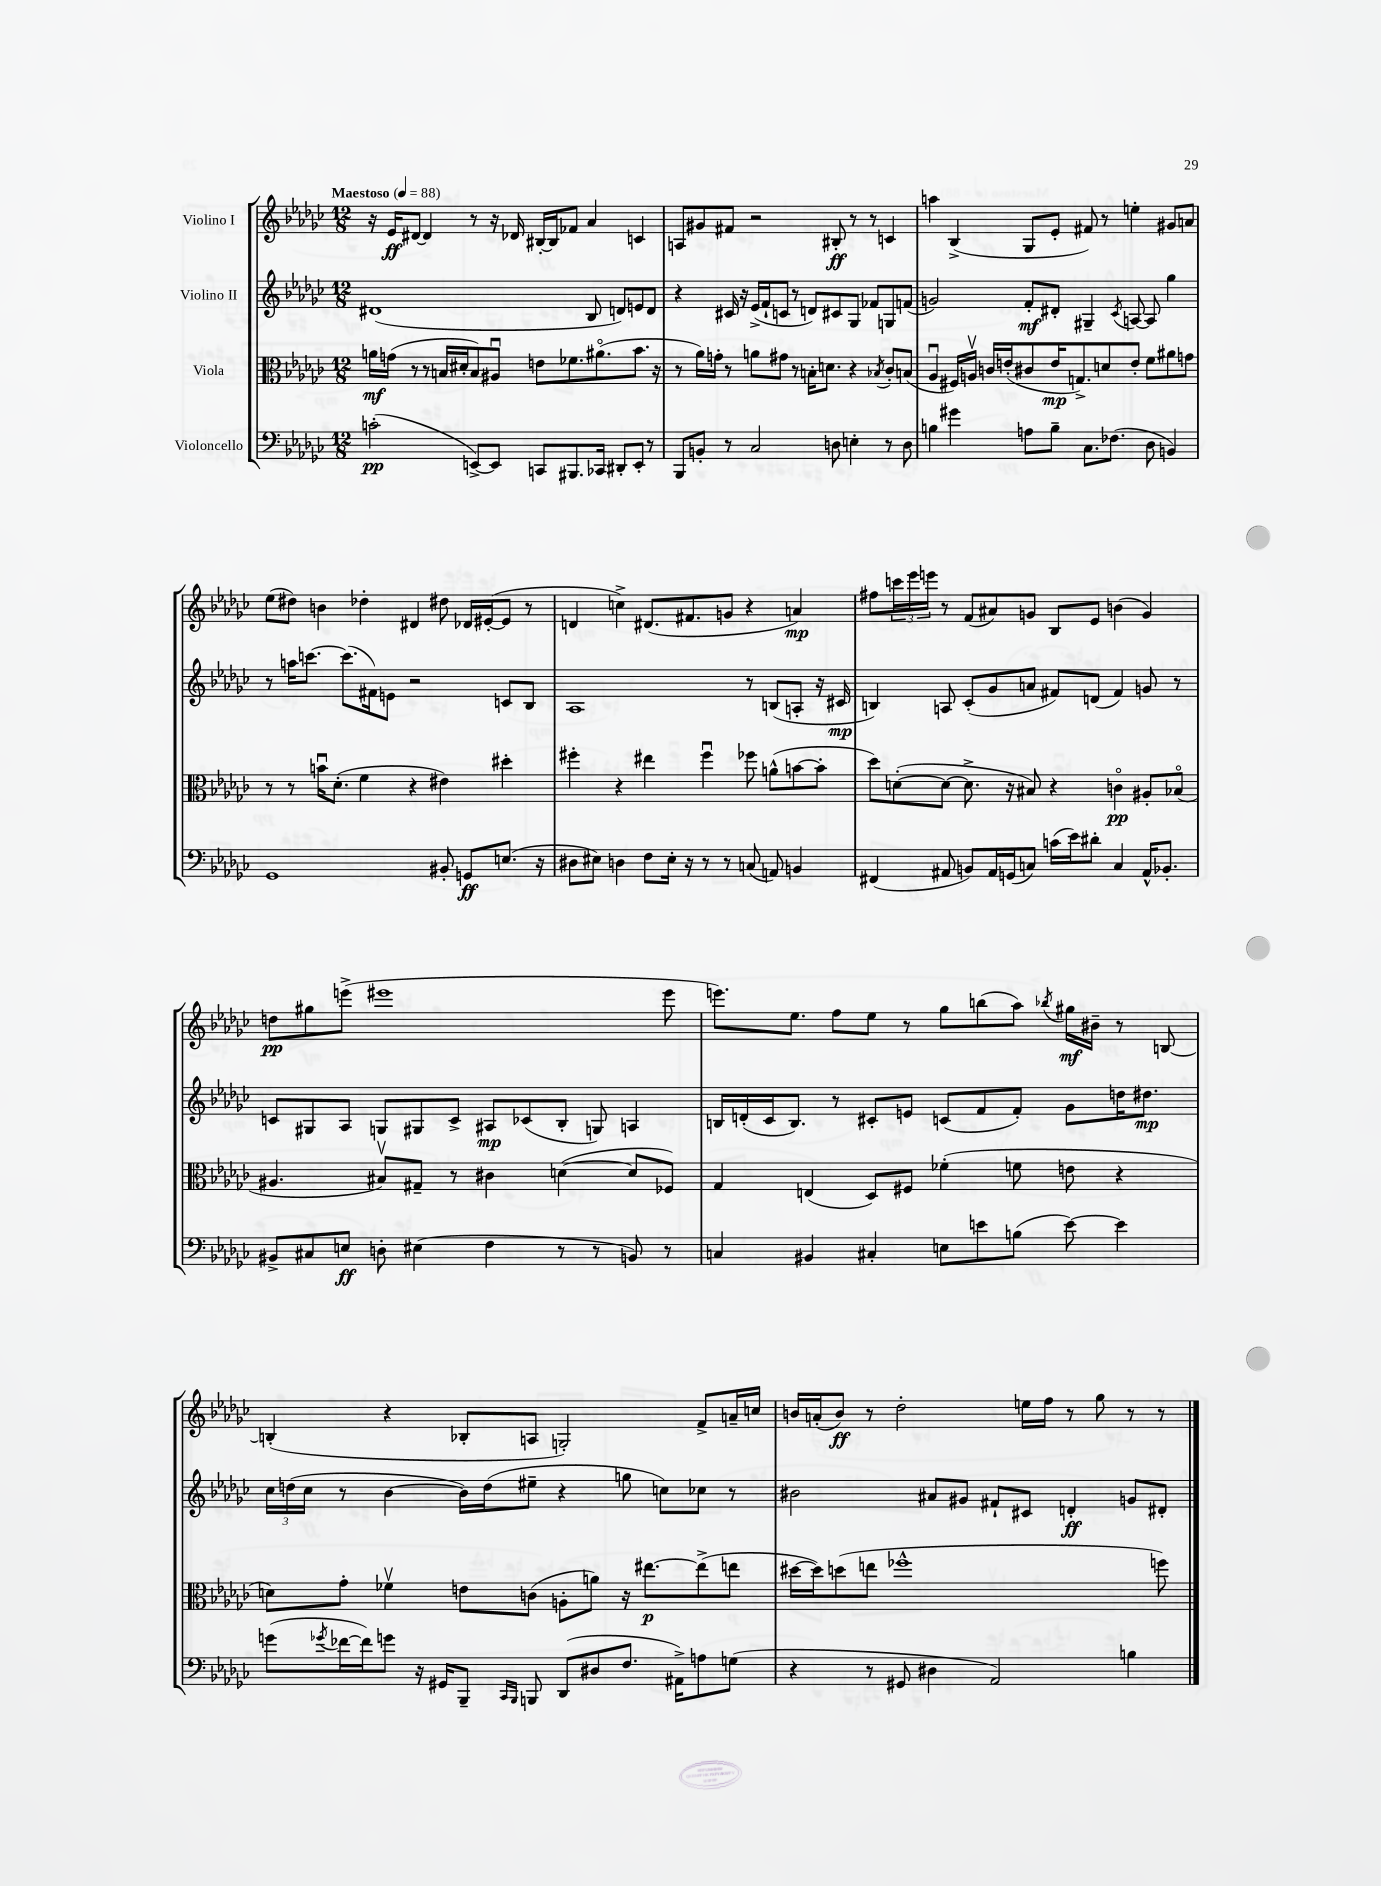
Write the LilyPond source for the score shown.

<<
\new StaffGroup <<
\new Staff = "s0" \with { instrumentName = "Violino I" } {
    \clef treble \key ges \major \numericTimeSignature \time 12/8 \tempo "Maestoso" 4 = 88
    r16 ees'16\ff dis'8~ dis'4 r8 r16 des'16 bis16~-. bis16 fes'8 aes'4 c'4 |
    a8 gis'8 fis'8 r2 bis8-.\ff r8 r8 c'4 |
    a''4 bes4->( ges8 ees'8-. fis'8) r8 e''4-. gis'8 a'8 |
    ees''8( dis''8) b'4 des''4-. dis'4 dis''8 des'16 eis'16~-.( eis'8 r8 |
    d'4 c''4->) dis'8.( fis'8. g'8 r4 a'4\mp) |
    fis''8 \tuplet 3/2 { c'''16 ees'''16 e'''16 } r8 f'8( ais'8) g'8 bes8 ees'8 b'4( g'4) |
    d''8\pp gis''8 e'''8->( eis'''1 eis'''8 |
    e'''8.) ees''8. f''8 ees''8 r8 ges''8 b''8( aes''8) \acciaccatura { bes''8 } gis''16\mf bis'16-- r8 b8~ |
    b4-.( r4 bes8-. a8 g2-.) f'8-> a'16-- c''16 |
    b'16 a'16-.( b'8\ff) r8 des''2-. e''16 f''16 r8 ges''8 r8 r8 \bar "|." |
}
\new Staff = "s1" \with { instrumentName = "Violino II" } {
    \clef treble \key ges \major \numericTimeSignature \time 12/8
    dis'1( bes8 d'8) e'8 d'8 |
    r4 cis'16 r16 ees'16->( f'16-! c'8 r8 d'8) cis'8 ges8 fes'8 g8 f'8( |
    g'2) f'8-.\mf dis'8-. gis4-- \acciaccatura { ces'8 } a8~ a8 ges''4 |
    r8 a''16 c'''8.~ c'''8.( fis'16) e'8 r2 c'8 bes8 |
    aes1 r8 b8( a8-. r16 cis'16\mp |
    b4) a8 ces'8-.( ges'8 a'8 fis'8) d'8( fis'4) g'8 r8 |
    c'8 gis8 aes8 g8 gis8 c'8-> ais8\mp ces'8( bes8-. g8) a4 |
    b16 d'16-.( ces'16 b8.) r8 cis'8-. e'8 c'8( f'8 f'8-.) ges'8 d''16 dis''8.\mp |
    \tuplet 3/2 { ces''16 d''16( ces''16 } r8 bes'4~ bes'16) d''16( eis''8-- r4 g''8 c''8) ces''8 r8 |
    bis'2 ais'8 gis'8 fis'8-! cis'8 d'4-.\ff g'8 dis'8-. \bar "|." |
}
\new Staff = "s2" \with { instrumentName = "Viola" } {
    \clef alto \key ges \major \numericTimeSignature \time 12/8
    a'16\mf g'16( r8 r8 b16 dis'16-. b8) ais8\downbow e'8 fes'8. ais'8.\flageolet( bes'8. r16 |
    r8 aes'16) g'16-. r8 a'8 gis'8 r8 b16-. d'8. r4 \acciaccatura { bes8 } ces'8-. b8( |
    aes4\downbow fis16) a16\upbow c'16 e'16-.( cis'8 e'16\mp g8.->) d'8 e'8-. f'8 ais'8 g'8 |
    r8 r8 b'16\downbow des'8.-.( f'4 r4 eis'4) dis''4-. |
    fis''4-. r4 eis''4 fis''4\downbow fes''8 a'8-^( b'8~ b'8-. |
    des''8) d'8~-.( d'8~ d'8.-> r16 bis8) r4 c'4\flageolet\pp ais8-. bes8\flageolet( |
    ais4. bis8\upbow) gis8-- r8 cis'4 d'4~( d'8 fes8) |
    ges4 e4( des8) fis8 fes'4-.( f'8 e'8 r4 |
    d'8) ges'8-. fes'4\upbow e'8 c'8( a8-. a'8) r16 eis''8.~\p eis''8->( e''8 |
    dis''16~ dis''16) d''8( e''8 fes''1-^ f''8) \bar "|." |
}
\new Staff = "s3" \with { instrumentName = "Violoncello" } {
    \clef bass \key ges \major \numericTimeSignature \time 12/8
    c'2-.\pp( e,8~->) e,8 c,8 bis,,8. ces,16 dis,8-. e,8-. r8 |
    bes,,8 b,8-. r8 ces2 d8 e4-. r8 d8 |
    b4 gis'4 a8 b8-- ces8. fes8.( des8 b,4) |
    ges,1 bis,8-. g,8\ff e8.( r16 |
    dis8 eis8) d4 f8 eis16-. r16 r8 r8 c8( a,8) b,4 |
    fis,4( ais,8 b,8) ais,16 g,16( c8) c'16( ees'16) dis'8-. c4 ais,16-^ bes,8.-. |
    bis,8-> cis8 e8\ff d8-. eis4( f4 r8 r8 b,8) r8 |
    c4 bis,4 cis4-. e8 e'8 b8( e'8~) e'4 |
    g'8( \acciaccatura { ges'8 } fes'16~ fes'16) g'8 r16 gis,16 bes,,8-- \grace { ces,16 bes,,16 } b,,8 des,8( dis8 f8. ais,16->) a8 g8( |
    r4 r8 gis,8 dis4 aes,2) b4 \bar "|." |
}
>>
>>
\layout { \context { \Score \remove "Bar_number_engraver" } }
